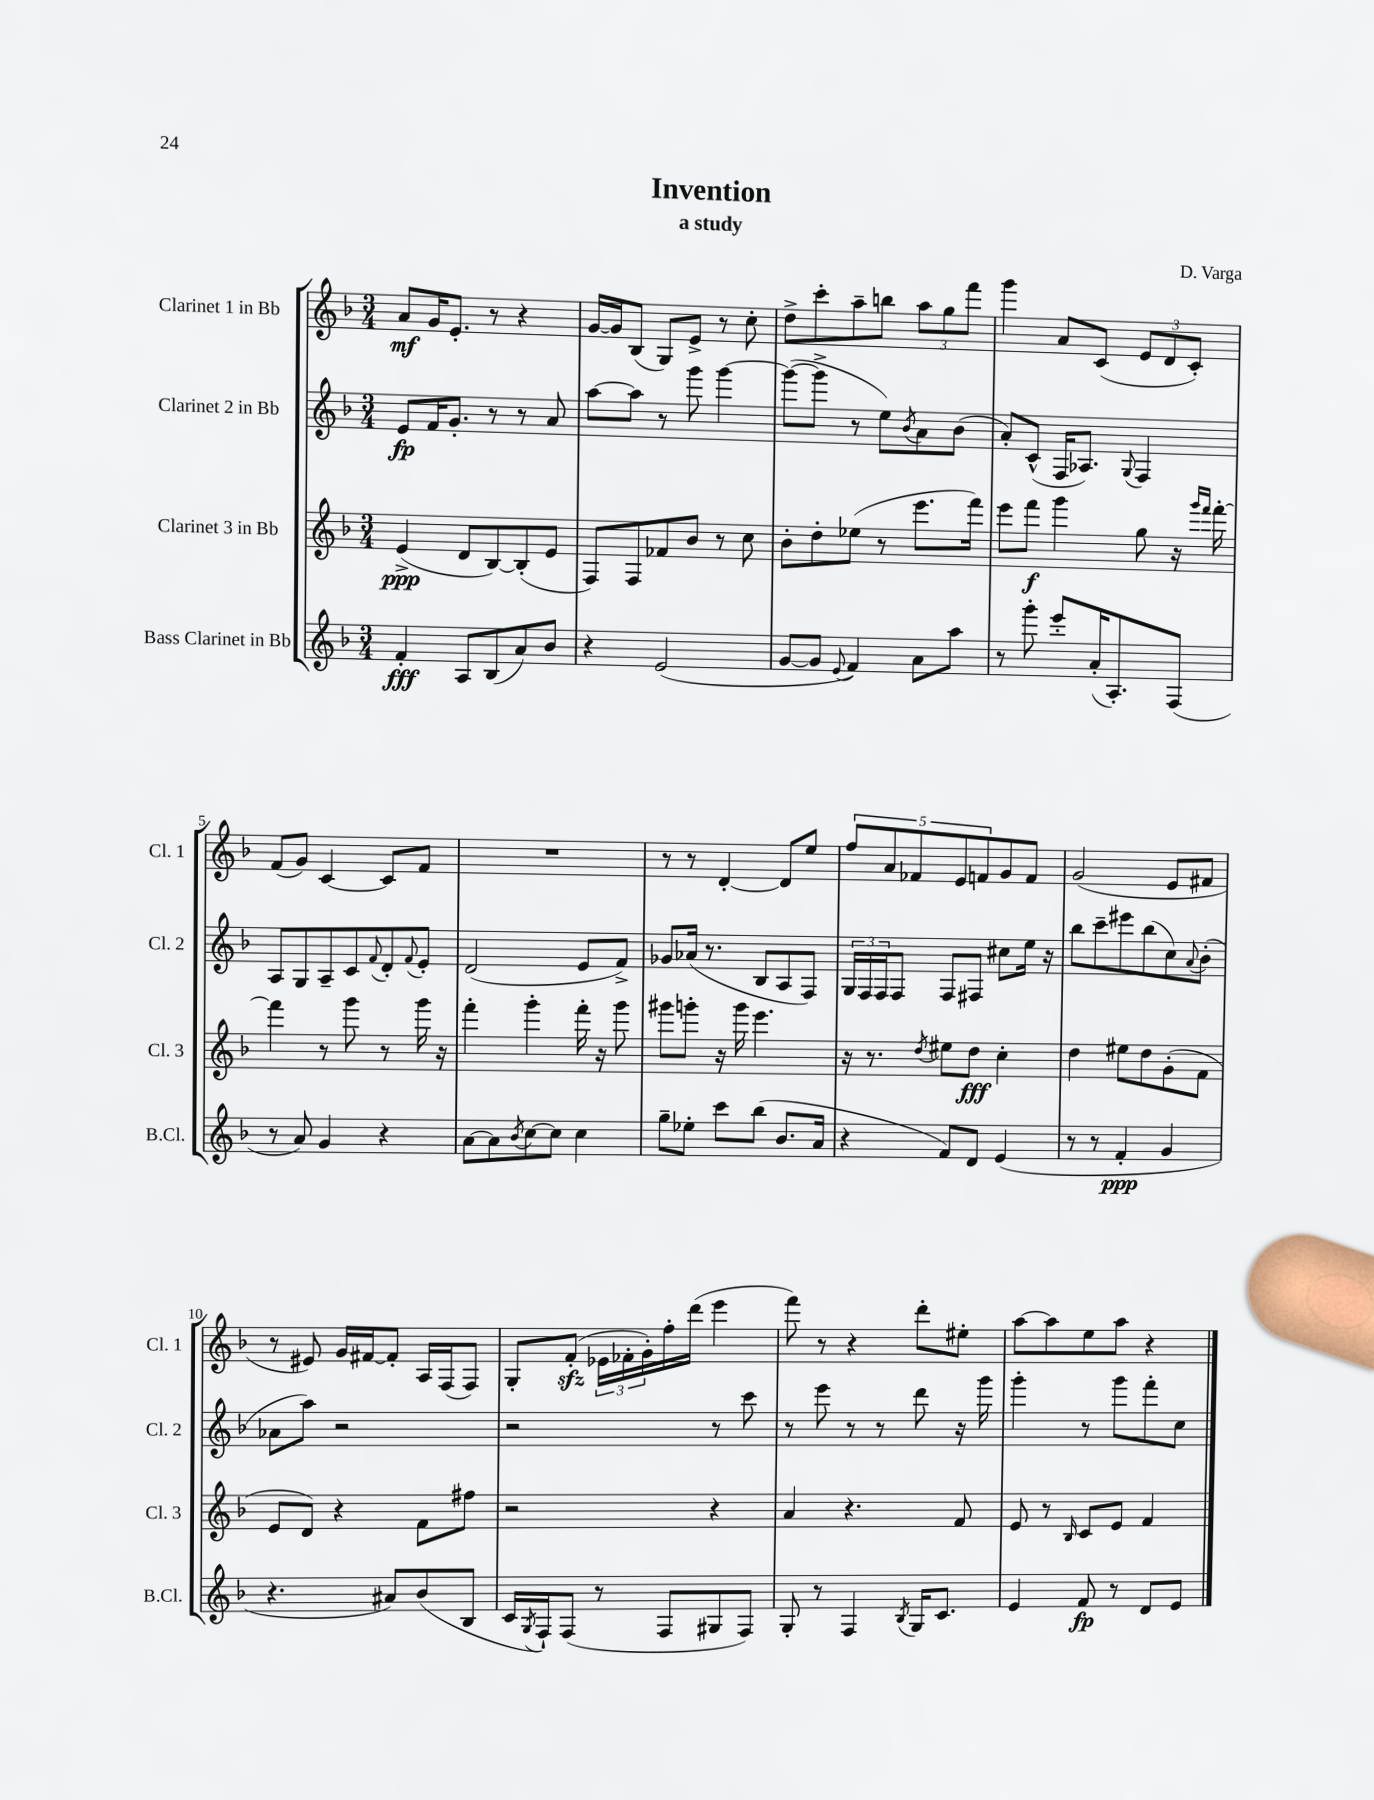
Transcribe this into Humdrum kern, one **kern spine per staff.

**kern	**kern	**kern	**kern
*staff4	*staff3	*staff2	*staff1
*clefG2	*clefG2	*clefG2	*clefG2
*k[b-]	*k[b-]	*k[b-]	*k[b-]
*M3/4	*M3/4	*M3/4	*M3/4
4f'/	(4e^/	8e/L	8a/L
.	.	16f/K	16g/K
.	.	8.g'/J	8.e'/J
8A/L	8d/L	.	.
(8B-/	[8B-/)	8r	8r
8a/)	(8B-'/]	8r	4r
8b-/J	8e/J	8a/	.
=	=	=	=
4r	8F/L)	[8aa\L	[16g/LL
.	.	.	16g/]J
.	8F/	8aa\]J	(8B-/J
(2e/	8f-/	8r	8G/L)
.	8b-/J	8ggg\	8e^/J
.	8r	[4ggg\	8r
.	8cc\	.	8cc'\
=	=	=	=
[8g/L	8b-'\L	(8ggg\_L	8dd^\L
8g/]J	8dd'\	8ggg^\]J	8ccc'\
8qqe/	.	.	.
4f/)	(8ee-\J	8r	8aa~\
.	8r	8ee\L)	8bb\J
.	.	8qb-/	.
8a\L	8.eee\L	8a\	12aa\L
.	.	.	12gg\
8aa\J	.	(8b-\J	.
.	.	.	12fff\J
.	16fff\Jk)	.	.
=	=	=	=
8r	8eee\L	8a'/L)	4ggg\
8ggg'\	8fff\J	(8c^^/J	.
8eee'/L	4ggg\	16F/LK	8a/L
.	.	8.A-/J)	.
(16a'/K	.	.	(8c/J
8.A'/)	.	.	.
.	.	8qqG/	.
.	8gg\	4F/	12e/L
.	.	.	12d/
(8F/J	16r	.	.
.	.	.	12c'/J)
.	16qqggg/LL	.	.
.	16qqfff/JJ	.	.
.	[16fff'\	.	.
=	=	=	=
8r	4fff\]	8A/L	(8f/L
8a/)	.	8G/	8g/J)
4g/	8r	8A~/	[4c/
.	8ggg\	8c/	.
.	.	8qqf/	.
4r	8r	8d'/	8c/]L
.	.	8qqf/	.
.	16ggg\	8e'/J	8f/J
.	16r	.	.
=	=	=	=
[8a\L	4fff'\	(2d/	2.r
8a\]	.	.	.
8qb-/	.	.	.
[8cc\	4ggg'\	.	.
8cc\]J	.	.	.
4cc\	16fff'\	8e/L	.
.	16r	.	.
.	8ggg\	8f^/J)	.
=	=	=	=
8gg~\L	8ggg#\L	8g-/L	8r
8ee-'\J	8ggg'\J	(16a-/Jk	8r
.	.	8.r	.
8ccc\L	16r	.	[4d'/
.	16ggg\	.	.
(8bb-\J	4.eee\	8B-/L	.
8.b-/L	.	8A/	8d/]L
.	.	8F/J)	8ee/J
16a/Jk	.	.	.
=	=	=	=
4r	16r	24G/LL	10ff/L
.	.	24F/	.
.	8.r	.	.
.	.	24F/J	.
.	.	.	10a/
.	.	8F/J	.
.	.	.	10f-/
.	8qdd/	.	.
8f/L)	8ee#\L	8F/L	.
.	.	.	10e/
8d/J	8dd\J	8F#/J	.
.	.	.	10f/
(4e/	4cc'\	8cc#\L	8g/
.	.	16ee\Jk	8f/J
.	.	16r	.
=	=	=	=
8r	4dd\	8bb-\L	(2g/
8r	.	8ccc~\	.
4f'/	8ee#\L	8eee#\	.
.	8dd\	(8bb-\	.
4g/	(8g'\	8cc\)	8e/L
.	.	8qqa/	.
.	8f\J	(8b-'\J	8f#/J
=	=	=	=
4.r	8e/L	8a-\L	8r
.	8d/J)	8aa\J)	8e#/)
.	4r	2r	16g/LL
.	.	.	[16f#/J
8a#/L)	.	.	8f#'/]J
(8b-/	8f\L	.	16A/LL
.	.	.	(16F/J
8B-/J	8ff#\J	.	8F/J)
=	=	=	=
16c/LL	2r	2r	8G'/L
8qG/	.	.	.
16F`/J)	.	.	.
(8F/J	.	.	(8f'/J
8r	.	.	24e-\LL
.	.	.	24f-'\
.	.	.	24g'\)
8F/L	.	.	16ff'\
.	.	.	(16ddd\JJ
8G#/	4r	8r	4eee\
8F/J)	.	8ccc\	.
=	=	=	=
8G'/	4a/	8r	8fff\)
8r	.	8eee\	8r
4F/	4.r	8r	4r
.	.	8r	.
8qB-/	.	.	.
16G/LK	.	8ddd\	8ddd'\L
8.c/J	.	.	.
.	8f/	16r	8ee#'\J
.	.	16ggg\	.
=	=	=	=
4e/	8e/	4ggg'\	[8aa\L
.	8r	.	8aa\]
.	16qqB-/	.	.
8f/	8c/L	8r	8ee\
8r	8e/J	8ggg\L	8aa\J
8d/L	4f/	8fff'\	4r
8e/J	.	8cc\J	.
==	==	==	==
*-	*-	*-	*-
